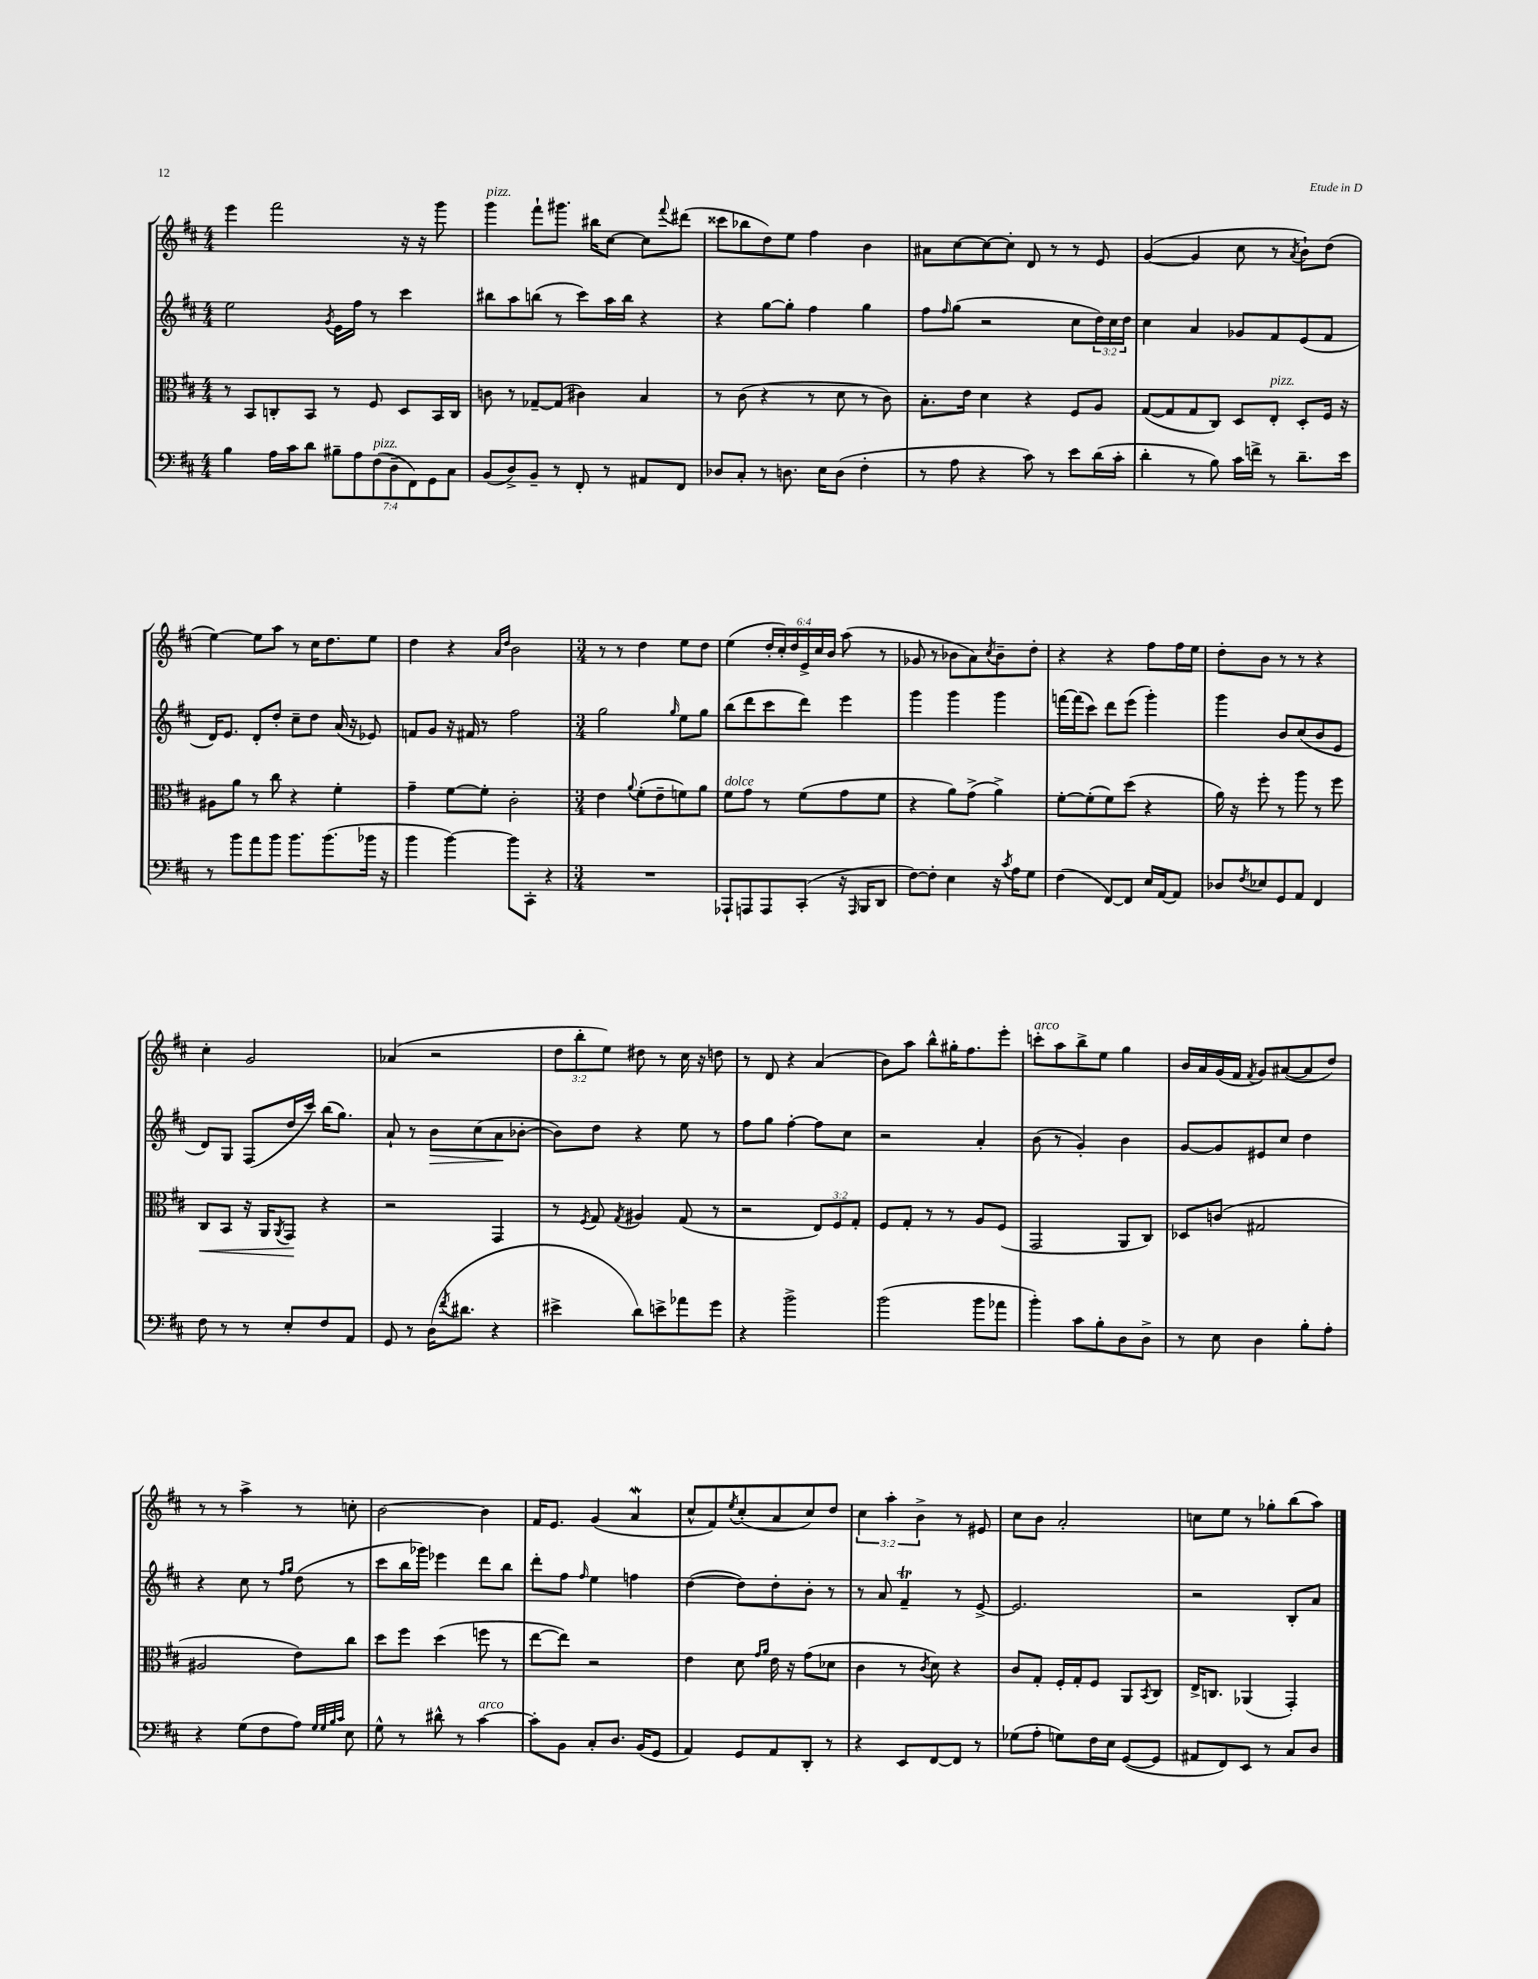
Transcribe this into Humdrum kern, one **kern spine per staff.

**kern	**kern	**kern	**kern
*staff4	*staff3	*staff2	*staff1
*clefF4	*clefC3	*clefG2	*clefG2
*k[f#c#]	*k[f#c#]	*k[f#c#]	*k[f#c#]
*M4/4	*M4/4	*M4/4	*M4/4
4B	8r	2ee	4eee
.	8BB	.	.
16A	8C'	.	2fff#
16c#	.	.	.
8d	8BB	.	.
.	.	8qg	.
14B#~	8r	16e	.
.	.	16ff#	.
14A	.	.	.
.	8F#	8r	.
(14F#	.	.	.
14D~	.	.	.
.	8D	4ccc#	16r
14FF#)	.	.	.
.	.	.	16r
14GG	.	.	.
.	16BB	.	8ggg
14C#	.	.	.
.	16C	.	.
=	=	=	=
(8BB	8c	8bb#	4ggg
8D^)	8r	8aa	.
8BB~	[8G-~	(8bb	8fff#`
8r	(8G-]	8r	8.ggg#
8FF#'	4c#)	8ccc#)	.
.	.	.	16bb#
8r	.	16aa	[8cc#
.	.	16bb	.
8AA#	4B	4r	8cc#]
.	.	.	8qqfff#
8FF#	.	.	(8ddd#
=	=	=	=
8D-	8r	4r	8ccc##
8C#'	(8c#	.	8bb-
8r	4r	[8gg	8dd)
8.D	.	8gg']	8ee
.	8r	4ff#	4ff#
16E	.	.	.
(8D	8d	.	.
4F#'	8r	4gg	4b
.	8c#)	.	.
=	=	=	=
8r	8.B'	8ff#	8a#
.	.	16qqff#	.
8A	.	(8gg	[8cc#
.	16e	.	.
4r	4d	2r	8cc#_
.	.	.	8cc#']
8c#)	4r	.	8d
8r	.	.	8r
8e	8F#	8cc#	8r
(16d	8A	24dd)	8e
.	.	24cc#	.
16c#'	.	.	.
.	.	24dd	.
=	=	=	=
4d'	([8G	4cc#	([4g
.	8G]	.	.
8r	8G	4a	4g]
8B)	8C#)	.	.
16c#	8D	8g-	8cc#
16f^	.	.	.
8r	8E'	8f#	8r
.	.	.	8qa
8.d~	8D'	(8e	8b`)
.	16F#	8f#	(8dd
16e	16r	.	.
=	=	=	=
8r	8A#	16d)	[4ee)
.	.	8.e	.
8b	8a	.	.
8a	8r	8d'	8ee]
8b	8cc#	8dd'	8aa
8.b	4r	8cc#~	8r
.	.	8dd	16cc#
(8.b	.	.	8.dd
.	4f#'	(16a	.
.	.	16r	.
16b-	.	8e-)	8ee
16r	.	.	.
=	=	=	=
4b	4g~	8f	4dd
.	.	8g	.
[4b)	[8f#	16r	4r
.	.	16f#	.
.	8f#']	8r	.
.	.	.	16qqa
.	.	.	16qqdd
8b]	2c#'	2ff#	2b
8CC#'	.	.	.
4r	.	.	.
=	=	=	=
*M3/4	*M3/4	*M3/4	*M3/4
2.r	4e	2gg	8r
.	.	.	8r
.	8qqa	.	.
.	(8f#'	.	4dd
.	8e~	.	.
.	.	16qqgg	.
.	8f)	8ee	8ee
.	8a	8gg	8dd
=	=	=	=
8AAA-`	8f#	(8bb	(4ee
8AAA	8g	8ddd	.
8AAA	8r	8ccc#	24dd'
.	.	.	24cc#')
.	.	.	24dd
(8CC#'	(8f#	8ddd)	24e^
.	.	.	24cc#
.	.	.	24b
16r	8g	4eee	(8aa
16qqAAA	.	.	.
16BBB	.	.	.
8DD	8f#	.	8r
=	=	=	=
[8F#)	4r	4ggg	8g-
8F#']	.	.	8r
4E	8a)	4ggg	8b-
.	(8g^	.	8a)
.	.	.	8qcc#
16r	4a^)	4ggg	8b-~
8qc#	.	.	.
16A	.	.	.
8G	.	.	8dd'
=	=	=	=
(4F#	[8f#'	[16fff	4r
.	.	(16fff]	.
.	(8f#']	8ccc#)	.
[8FF#)	8f#)	8ddd	4r
8FF#]	(8dd	(8eee	.
16E	4r	4ggg')	8ff#
[16AA	.	.	.
8AA]	.	.	16ff#
.	.	.	16ee
=	=	=	=
8D-	16a)	4ggg	8dd'
.	16r	.	.
8qF#	.	.	.
8E-	8ff#'	.	8b
8GG	8r	8b	8r
8AA	8aa	(8cc#	8r
4FF#	8r	8b	4r
.	8ff#	8e	.
=	=	=	=
8F#	8C#	8d)	4cc#'
8r	8BB	8G	.
8r	16r	(8F#	2g
.	16AA	.	.
.	8qAA	.	.
8E'	8GG	16dd	.
.	.	16ccc#)	.
8F#	4r	(16bb	.
.	.	8.gg)	.
8AA	.	.	.
=	=	=	=
8GG	2r	8a`	(4a-
8r	.	8r	.
(16D	.	8b	2r
8qf#	.	.	.
8.d#	.	.	.
.	.	(8cc#	.
4r	4GG	8a	.
.	.	[8b-'	.
=	=	=	=
4e#^	8r	8b-])	12dd
.	.	.	12bb'
.	8qF#	.	.
.	8G	8dd	.
.	.	.	12ee)
.	8qG	.	.
8d)	4A#	4r	8dd#
8e^	.	.	8r
8a-	(8G	8ee	16cc#
.	.	.	16r
8g	8r	8r	8dd
=	=	=	=
4r	2r	8ff#	8r
.	.	8gg	8d
2b^	.	[4ff#'	4r
.	12E)	8ff#]	(4a
.	12F#	.	.
.	.	8cc#	.
.	12G'	.	.
=	=	=	=
(2b	8F#	2r	8b)
.	8G'	.	8aa
.	8r	.	8bb^^
.	8r	.	16gg#'
.	.	.	8.ff#
8b	8A	4a'	.
8a-	(8F#	.	8eee'
=	=	=	=
4b')	2GG	(8b	8ccc'
.	.	8r	8aa
8c#	.	4g')	8bb^
8B'	.	.	8ee
8D	8AA	4b	4gg
8D^	8C#)	.	.
=	=	=	=
8r	8D-	[8g	16b
.	.	.	16a
8E	(8c	8g]	(16g
.	.	.	16f#
.	.	.	8qf#
4D	2G#	8e#	8g)
.	.	8cc#	([8a#
8B'	.	4dd	8a#]
8A'	.	.	8dd)
=	=	=	=
4r	2A#	4r	8r
.	.	.	8r
(8G	.	8cc#	4aa^
8F#	.	8r	.
.	.	16qqff#	.
.	.	16qqgg	.
8A)	8e)	(8dd	8r
32qqG	.	.	.
32qqG	.	.	.
32qqB	.	.	.
32qqc#	.	.	.
8E	8cc#	8r	8cc'
=	=	=	=
8G^^	8dd	8ccc#	[2b
8r	8ff#	16bb	.
.	.	16ggg-)	.
8d#^^	(4dd	4eee-	.
8r	.	.	.
[4c#	8ff	8ddd	4b]
.	8r	8bb	.
=	=	=	=
8c#']	[8ee	8ddd'	16f#
.	.	.	8.e
8BB	8ee])	8ff#	.
.	.	16qqff#	.
8C#'	2r	4ee	(4g
8.D	.	.	.
.	.	4ff	4a
(16BB	.	.	.
8GG	.	.	.
=	=	=	=
4AA)	4e	([4dd	8cc#^^
.	.	.	8f#)
.	.	.	8qee
8GG	8d	8dd])	(8cc#'
.	16qqg	.	.
.	16qqa	.	.
8AA	16e	8dd'	8a
.	16r	.	.
8DD'	(8g	8b'	8cc#)
8r	8d-	8r	8dd
=	=	=	=
4r	4c#	8r	6cc#
.	.	8a	.
.	.	.	6aa'
8EE	8r	4f#~	.
.	.	.	6b^
.	8qc#	.	.
[8FF#	8d)	.	.
8FF#]	4r	8r	8r
8r	.	[8e^	8e#
=	=	=	=
(8G-	8c#	2.e]	8cc#
8A'	8G'	.	8b
8G)	16F#'	.	2a'
.	16G'	.	.
16F#	8F#	.	.
16E	.	.	.
([8GG	8AA	.	.
.	8qBB	.	.
8GG]	8C#	.	.
=	=	=	=
8AA#	16E^	2r	8cc
.	8.C	.	.
8FF#)	.	.	8ee
8EE	(4AA-	.	8r
8r	.	.	8gg-'
8C#	4GG')	8B'	(8bb
8D	.	8a	8aa)
==	==	==	==
*-	*-	*-	*-
